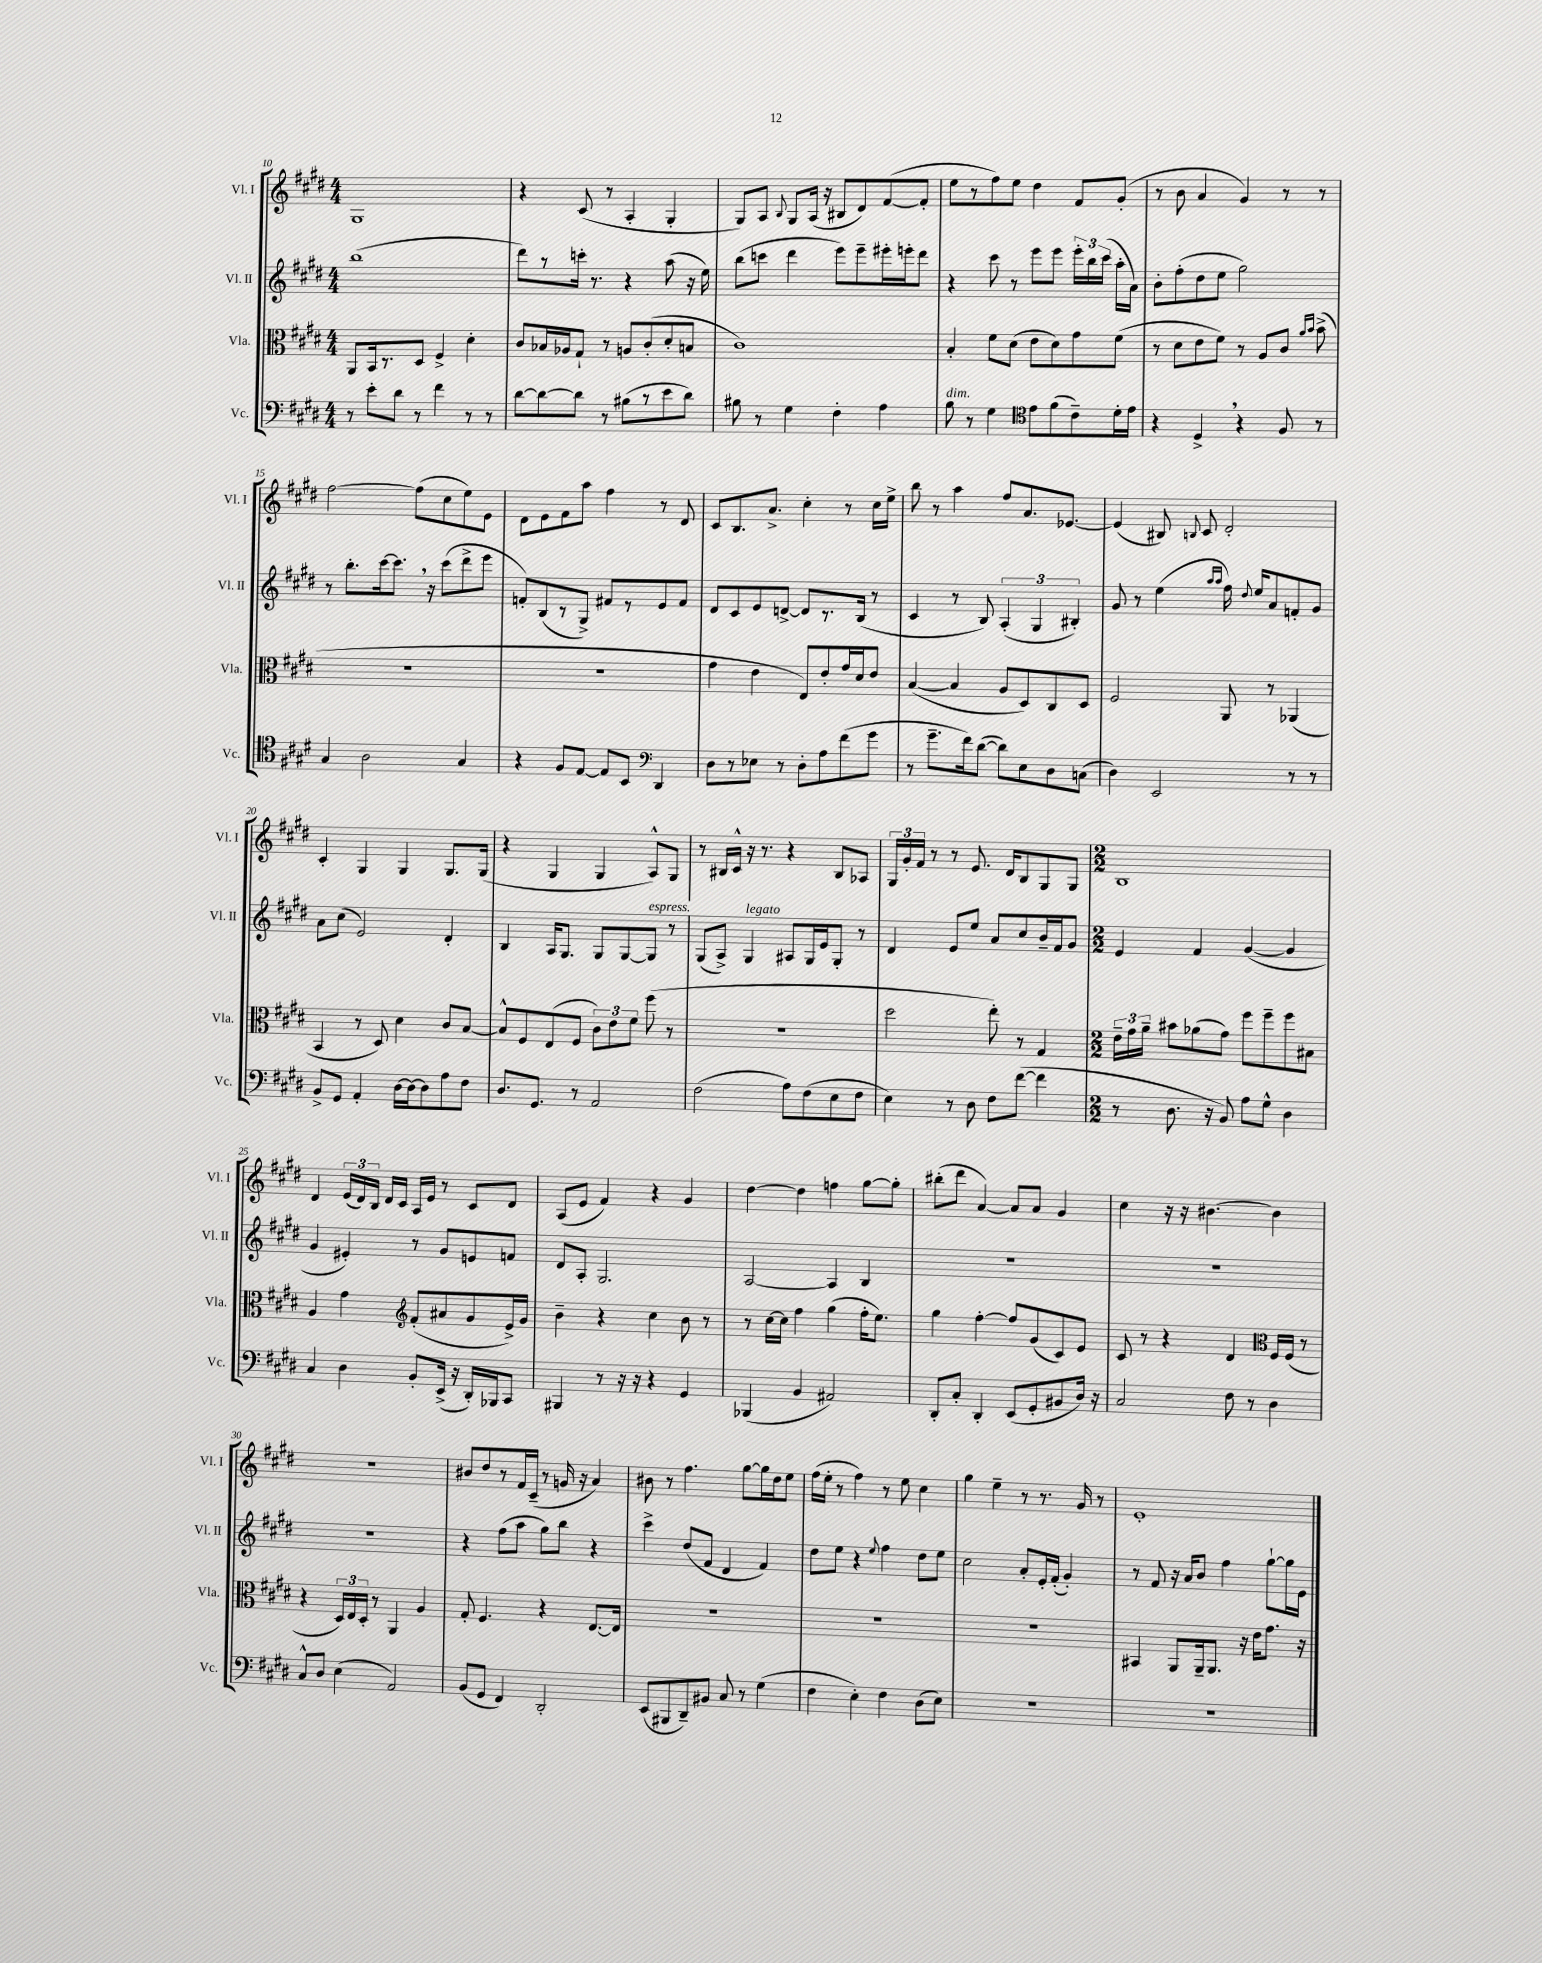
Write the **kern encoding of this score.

**kern	**kern	**kern	**kern
*staff4	*staff3	*staff2	*staff1
*clefF4	*clefC3	*clefG2	*clefG2
*k[f#c#g#d#]	*k[f#c#g#d#]	*k[f#c#g#d#]	*k[f#c#g#d#]
*M4/4	*M4/4	*M4/4	*M4/4
8r	8AA/L	(1bb	1G#
8e'\L	16BB/k	.	.
.	8.r	.	.
8d#\J	.	.	.
8r	8D#/J	.	.
4f#\	4F#^/	.	.
8r	4d#'\	.	.
8r	.	.	.
=	=	=	=
[8d#\L	8c#/L	8ddd#\L)	4r
8d#\_	16B-/L	8r	.
.	16A-/J	.	.
8d#\]J	8G#`/J	16ccc'\Jk	(8c#/
.	.	8.r	.
8r	8r	.	8r
(8B#\L	8A/L	4r	4A'/
8r	(8c#'/	.	.
8e\	8d#'/	(8aa\	4G#'/
8d#\J)	8B/J	16r	.
.	.	16ee\)	.
=	=	=	=
8B#\	1c#)	(8bb\L	8G#/L)
8r	.	8ccc\J	8A/J
.	.	.	8qqB/
4G#\	.	4ddd#\	8G#/L
.	.	.	(16A/Jk
.	.	.	16r
4F#'\	.	8eee\L)	8B#/L
.	.	8eee~\	8d#/)
4A\	.	16eee#'\L	([8f#/
.	.	16eee'\J	.
.	.	8ddd#\J	8f#'/]J
=	=	=	=
8B\	4B'/	4r	8ee\L
8r	.	.	8r
4G#\	8f#\L	8ccc#\	8ff#\)
.	(8d#\J	8r	8ee\J
*clefC4	*	*	*
8e\L	8e\L	8eee\L	4dd#\
(8f#\	8d#\)	8eee\J	.
8c#~\)	8g#\	24eee'\LL	8f#/L
.	.	24bb\	.
.	.	(24ccc#\JJ	.
16d#'\L	(8f#\J	16aa'\LL	(8g#'/J
16e\JJ	.	16a\JJ)	.
=	=	=	=
4r	8r	8b'\L	8r
.	8d#\L	(8ff#'\	8b\
4D#^/	8e\	8dd#\	4a/
.	8f#\J)	8ee\J	.
4r	8r	2gg#\)	4g#/)
.	8A/L	.	.
8F#/	8c#/J	.	8r
.	16qqa/LL	.	.
.	16qqb/JJ	.	.
8r	(8b^\	.	8r
=	=	=	=
4G#/	1r	8r	[2ff#\
.	.	8.bb'\L	.
2A\	.	.	.
.	.	[16ccc#\k	.
.	.	8.ccc#\]J	.
.	.	.	(8ff#\]L
.	.	16r	.
.	.	(8ccc#\L	8cc#\
4G#/	.	8ddd#^\	8ee\)
.	.	8eee\J	8e\J
=	=	=	=
4r	1r	8f'/L)	8d#\L
.	.	(8B/	8e\
8F#/L	.	8r	8f#\
[8E/J	.	8G#^/J)	8aa\J
8E/]L	.	8f#/L	4ff#\
8BB/J	.	8r	.
*clefF4	*	*	*
4DD#/	.	8e/	8r
.	.	8f#/J	8d#/
=	=	=	=
8D#\L	4g#\	8d#/L	8c#/L
8r	.	8c#/	8.B/
8E-\J	4e\	8e/	.
.	.	.	8.a^/J
8r	.	[8d^/J	.
8D#'\L	8E/L)	8d/]L	4cc#'\
8A\	8e'/	8.r	.
(8f#\	16g#/L	.	8r
.	16d#/J	(16B/Jk	.
8g#\J	8e/J	8r	16cc#\LL
.	.	.	16ee^\JJ
=	=	=	=
8r	([4B/	4c#/	8bb\
8.g#~\L	.	.	8r
.	4B/]	8r	4aa\
16f#\k)	.	.	.
([8d#\J	.	8B/)	.
8d#\]L)	8A/L	(6A'/	8ff#/L
8E\	8D#/)	.	8.a/
.	.	6G#/	.
8D#\	8C#/	.	.
.	.	.	[8.e-/J
.	.	6B#'/)	.
(8C\J	8D#/J	.	.
=	=	=	=
4D#\)	2F#/	8g#/	(4e-/]
.	.	8r	.
2EE/	.	(4ee\	8B#/)
.	.	.	8qqB/
.	.	.	8c#/
.	.	16qqaa/LL	.
.	.	16qqaa/JJ	.
.	8AA/	16ff#\)	2d#'/
.	.	8qqdd#/	.
.	.	16ee/LK	.
.	8r	8a/	.
8r	(4AA-/	8f'/	.
8r	.	8g#/J	.
=	=	=	=
8BB^/L	4BB/	8a\L	4c#'/
8GG#/J	.	(8cc#\J	.
4AA'/	8r	2e/)	4G#/
.	8D#/)	.	.
[16D#\LL	4d#\	.	4G#/
16D#\_J	.	.	.
8D#\]	.	.	.
8A\	8c#/L	4d#'/	8.G#/L
8F#\J	[8B/J	.	.
.	.	.	(16G#/Jk
=	=	=	=
8.D#/L	8B^^/]L	4B/	4r
.	8F#/	.	.
8.GG#/J	.	.	.
.	(8E/	16A/LK	4G#/
.	.	8.G#/J	.
8r	8F#/J	.	.
2AA/	12c#\L)	8G#/L	4G#/
.	12e\	.	.
.	.	[8G#/	.
.	12f#\J	.	.
.	(8ff#\	8G#/]J	8A^^/L)
.	8r	8r	8G#/J
=	=	=	=
(2F#\	1r	(8G#/L	8r
.	.	8A^/J)	16B#/LL
.	.	.	16c#^^/JJ
.	.	4G#/	16r
.	.	.	8.r
8A\L)	.	8A#/L	4r
(8F#\	.	16G#/L	.
.	.	16e/J	.
8E\	.	8G#'/J	8B#/L
8F#\J	.	8r	8A-/J
=	=	=	=
4E\)	2dd#\	4d#/	24G#/LL
.	.	.	24g#'/
.	.	.	24f#/JJ
.	.	.	8r
8r	.	8e/L	8r
8D#\	.	8ee/J	8.e/
8F#\L	8ee'\)	8a/L	.
.	.	.	16d#/LK
([8f#\J	8r	8cc#/	8B/
4f#\]	4G#/	16b~/L	8G#/
.	.	16f#/J	.
.	.	8g#/J	8G#/J
=	=	=	=
*M2/2	*M2/2	*M2/2	*M2/2
8r	24e~\LL	4e/	1B
.	24g#\	.	.
.	24a~\JJ	.	.
8.D#\	8b#\L	.	.
.	(8a-\	4f#/	.
16r	.	.	.
8BB/)	8g#\J)	.	.
8A\L	8ff#\L	([4g#/	.
8G#^^\J	8ff#~\	.	.
4D#\	8ff#\	4g#/]	.
.	8B#\J	.	.
=	=	=	=
4C#/	4A/	4g#/	4d#/
4D#\	4g#\	4e#'/)	(24e/LL
.	.	.	24d#/)
.	.	.	24B/JJ
.	.	.	16d#/LL
.	.	.	16c#/JJ
*	*clefG2	*	*
8BB'/L	(8f#'/L	8r	16A/LL
.	.	.	16e/JJ
(16EE^/Jk	8a#/	8g#/L	8r
16r	.	.	.
16DD#'/LL)	8g#/	8e/	8c#/L
16BBB-/J	.	.	.
8CC#/J	16e^/L)	8f/J	8d#/J
.	16g#/JJ	.	.
=	=	=	=
4BBB#/	4b~\	8d#/L	(8A/L
.	.	8A'/J	8e/J
8r	4r	2.G#/	4f#/)
16r	.	.	.
16r	.	.	.
4r	4cc#\	.	4r
4GG#/	8b\	.	4g#/
.	8r	.	.
=	=	=	=
(4BBB-/	8r	[2A/	[4dd#\
.	[16cc#\LL	.	.
.	16cc#\]JJ	.	.
4BB/	4ff#\	.	4dd#\]
2AA#/)	(4gg#\	4A/]	4ff\
.	16ff#'\LK	4B/	[8gg#\L
.	8.ee\J)	.	.
.	.	.	8gg#'\]J
=	=	=	=
8DD#'/L	4gg#\	1r	(8bb#'\L
8C#'/J	.	.	8ddd#\J
4DD#'/	[4ff#'\	.	[4a/)
(8EE/L	8ff#/]L	.	8a/]L
8GG#'/	(8g#/	.	8a/J
8BB#/	8c#/)	.	4g#/
16D#/Jk)	8e/J	.	.
16r	.	.	.
=	=	=	=
2C#/	8c#/	1r	4cc#\
.	8r	.	.
.	4r	.	16r
.	.	.	16r
.	.	.	[4.b#\
8F#\	4d#/	.	.
8r	.	.	.
*	*clefC3	*	*
4D#\	16F#/LL	.	4b#\]
.	(16F#/JJ	.	.
.	8r	.	.
=	=	=	=
8C#^^/L	4r	1r	1r
8D#/J	.	.	.
(4E\	24D#/LL)	.	.
.	24E/	.	.
.	24D#'/JJ	.	.
.	8r	.	.
2AA/)	4AA/	.	.
.	4A/	.	.
=	=	=	=
(8BB/L	8G#'/	4r	8b#/L
8GG#/J	4.F#/	.	8dd#/
4FF#/)	.	(8ff#\L	8r
.	.	8aa\J	16f#/L
.	.	.	(16c#~/JJ
2DD#'/	4r	8gg#\L)	8r
.	.	8bb\J	16g/
.	.	.	16r
.	[8.E/L	4r	4a/)
.	16E/]Jk	.	.
=	=	=	=
(8EE/L	1r	4ccc#^\	8b#\
8BBB#/	.	.	8r
8DD#~/)	.	(8dd#/L	4.ff#\
8BB#/J	.	8f#/J	.
8C#/	.	4d#/	.
8r	.	.	[8gg#\L
(4G#\	.	4f#/)	16gg#\]L
.	.	.	16dd#\J
.	.	.	8ee\J
=	=	=	=
4F#\	1r	8dd#\L	(16ff#\LL
.	.	.	16ee'\JJ
.	.	8ee\J	8r
4E'\)	.	4r	4ff#\)
.	.	8qqee/	.
4F#\	.	4ff#\	8r
.	.	.	8ee\
(8D#\L	.	8dd#\L	4cc#\
8E\J)	.	8ee\J	.
=	=	=	=
1r	1r	2cc#\	4gg#\
.	.	.	4ee~\
.	.	8a'/L	8r
.	.	16e'/L	8.r
.	.	(16f#'/JJ	.
.	.	4g#'/)	.
.	.	.	16g#/
.	.	.	8r
=	=	=	=
1r	4BB#/	8r	1e'
.	.	8f#/	.
.	8AA/L	16r	.
.	.	16a/LK	.
.	16AA~/k	8b/J	.
.	8.AA/J	.	.
.	.	4ff#\	.
.	16r	.	.
.	16e\LK	.	.
.	8.g#\J	[8gg#`\L	.
.	.	16gg#\]L	.
.	16r	16e\JJ	.
==	==	==	==
*-	*-	*-	*-
